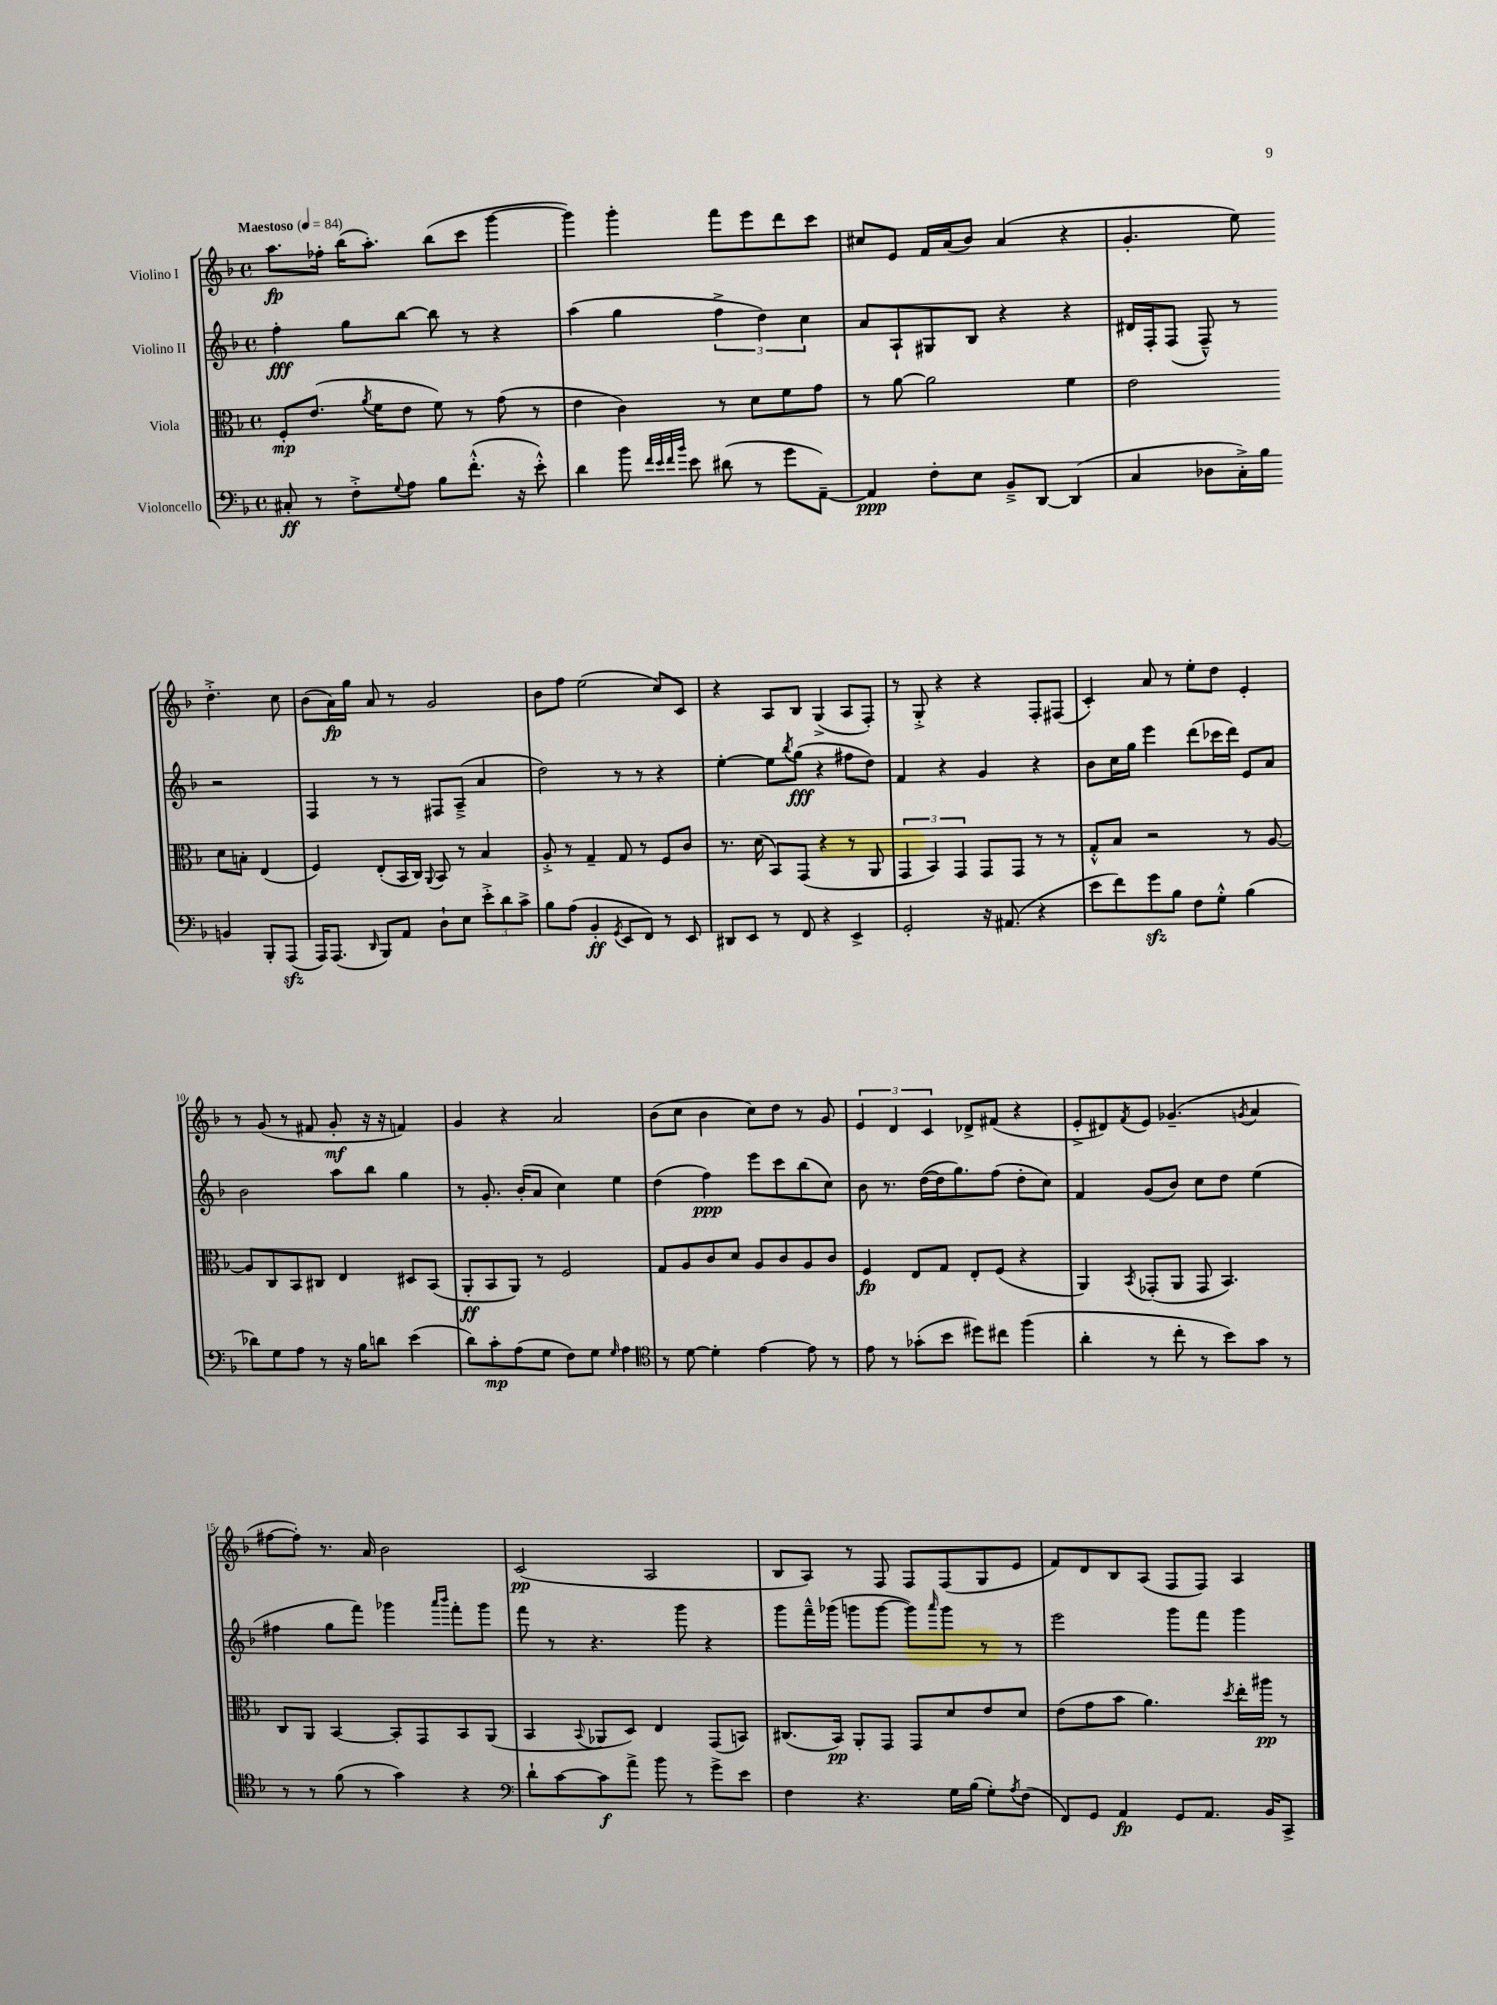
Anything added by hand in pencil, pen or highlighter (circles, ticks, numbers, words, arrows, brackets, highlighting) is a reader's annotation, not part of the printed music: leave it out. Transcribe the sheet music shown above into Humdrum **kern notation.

**kern	**dynam	**kern	**dynam	**kern	**dynam	**kern	**dynam
*part4	*part4	*part3	*part3	*part2	*part2	*part1	*part1
*staff4	*staff4	*staff3	*staff3	*staff2	*staff2	*staff1	*staff1
*I"Violoncello	*	*I"Viola	*	*I"Violino II	*	*I"Violino I	*
*clefF4	*	*clefC3	*	*clefG2	*	*clefG2	*
*k[b-]	*	*k[b-]	*	*k[b-]	*	*k[b-]	*
*M4/4	*	*M4/4	*	*M4/4	*	*M4/4	*
*met(c)	*	*met(c)	*	*met(c)	*	*met(c)	*
*MM84	*	*MM84	*	*MM84	*	*MM84	*
=1	=1	=1	=1	=1	=1	=1	=1
!	!	!	!	!	!	!LO:TX:a:B:t=Maestoso	!
8C#X'/	ff	8F'/L	mp	4ff'\	fff	8.aa\L	fp
8r	.	(8.e/J	.	.	.	.	.
.	.	.	.	.	.	16ff-X'\Jk	.
8F'^\L	.	.	.	8gg\L	.	(16bb-\KL	.
.	.	8qa/	.	.	.	.	.
.	.	16f\KL	.	.	.	8.aa'\J)	.
8qqG/	.	.	.	.	.	.	.
8A\J	.	8e\J	.	[8bb-\J	.	.	.
8B-\L	.	8f\)	.	8bb-\]	.	(8bb-\L	.
(8.f'^^\J	.	8r	.	8r	.	8ccc\J	.
.	.	(8g\	.	4r	.	[4ggg\	.
16r	.	.	.	.	.	.	.
8e'^^\)	.	8r	.	.	.	.	.
=2	=2	=2	=2	=2	=2	=2	=2
4d\	.	4e\	.	(4aa\	.	4ggg\])	.
8b-\	.	4c\)	.	4gg\	.	4ggg'\	.
32qqf/LLL	.	.	.	.	.	.	.
32qqe/	.	.	.	.	.	.	.
32qqf/	.	.	.	.	.	.	.
32qqb-/JJJ	.	.	.	.	.	.	.
8e\	.	.	.	.	.	.	.
(8d#X\	.	8r	.	6ff^\	.	8fff\L	.
8r	.	8d\L	.	.	.	8eee\	.
.	.	.	.	6dd\)	.	.	.
8g\L	.	8f\	.	.	.	8ddd\	.
.	.	.	.	6cc\	.	.	.
[8AA~\J)	.	8g\J	.	.	.	8ccc\J	.
=3	=3	=3	=3	=3	=3	=3	=3
4AA/]	ppp	8r	.	8a/L	.	8cc#X/L	.
.	.	[8a\	.	8A`/	.	8e/J	.
8F'\L	.	2a\]	.	8G#X/	.	16f/LL	.
.	.	.	.	.	.	(16a/J	.
8E\J	.	.	.	8B-/J	.	8b-/J)	.
8BB-~^/L	.	.	.	4r	.	(4a/	.
[8DD/J	.	.	.	.	.	.	.
(4DD/]	.	4f\	.	4r	.	4r	.
=4	=4	=4	=4	=4	=4	=4	=4
4C/	.	2e\	.	16d#X/LL	.	4.g'/	.
.	.	.	.	16F'/J	.	.	.
.	.	.	.	(8F/J	.	.	.
8D-X\L	.	.	.	8F~^^/)	.	.	.
16C'^\L)	.	.	.	8r	.	8ee\)	.
16B-\JJ	.	.	.	.	.	.	.
4BBn/	.	8d\L	.	2r	.	4.dd'^\	.
.	.	8Bn'\J	.	.	.	.	.
8BBB-'/L	.	(4E/	.	.	.	.	.
(8AAAzz/J	.	.	.	.	.	8cc\	.
!!LO:LB:g=z
=5	=5	=5	=5	=5	=5	=5	=5
16AAA/KL)	.	4F/)	.	4F/	.	(8b-\L	.
(8.AAA/J	.	.	.	.	.	.	.
.	.	.	.	.	.	16a\L)	fp
.	.	.	.	.	.	16gg\JJ	.
16qqDD/	.	.	.	.	.	.	.
8BBB-/L)	.	(8E'/L	.	8r	.	8a/	.
8AA/J	.	16BB-/L	.	8r	.	8r	.
.	.	16C/JJ)	.	.	.	.	.
.	.	8qqAA/	.	.	.	.	.
8D`\L	.	8BB-/	.	8F#X/L	.	2g/	.
8E\J	.	8r	.	(8A~^/J	.	.	.
12e'^\L	.	4B-/	.	4a/	.	.	.
12d\	.	.	.	.	.	.	.
12c^\J	.	.	.	.	.	.	.
=6	=6	=6	=6	=6	=6	=6	=6
8B-\L	.	8A'^/	.	2dd\)	.	8b-\L	.
(8A\J	.	8r	.	.	.	8ff\J	.
4BB-'/	ff	4G~/	.	.	.	(2ee\	.
8qGG/	.	.	.	.	.	.	.
8EE/L	.	8G/	.	8r	.	.	.
8FF/J)	.	8r	.	8r	.	.	.
8r	.	8F/L	.	4r	.	8cc/L)	.
8EE/	.	8c/J	.	.	.	8c/J	.
=7	=7	=7	=7	=7	=7	=7	=7
8DD#X/L	.	8.r	.	[4ee'\	.	4r	.
8EE/J	.	.	.	.	.	.	.
.	.	(16d\	.	.	.	.	.
8r	.	8BB-/L)	.	8ee\L]	.	8A/L	.
.	.	.	.	8qbb-/	.	.	.
8FF/	.	(8GG/J	.	(8gg\J	fff	8B-/J	.
4r	.	4r	.	4r	.	(4G^/	.
4EE^/	.	8r	.	8ff#X\L	.	8A/L	.
.	.	8AA/	.	8dd\J)	.	8F'/J)	.
=8	=8	=8	=8	=8	=8	=8	=8
2GG'/	.	6GG/	.	4f/	.	8r	.
.	.	.	.	.	.	8G'^/	.
.	.	6BB-/)	.	.	.	.	.
.	.	.	.	4r	.	4r	.
.	.	6GG/	.	.	.	.	.
16r	.	8GG/L	.	4g/	.	4r	.
(8.AA#X/	.	.	.	.	.	.	.
.	.	8GG/J	.	.	.	.	.
4r	.	8r	.	4r	.	8F'/L	.
.	.	8r	.	.	.	(8F#X/J	.
=9	=9	=9	=9	=9	=9	=9	=9
8e\L	.	8G'^^/L	.	8b-\L	.	4c'/)	.
8f\)	.	8B-/J	.	16cc\L	.	.	.
.	.	.	.	16gg\JJ	.	.	.
8gzz\	.	2r	.	4eee\	.	8a/	.
8B-\J	.	.	.	.	.	8r	.
8F\L	.	.	.	(8ddd\L	.	8ee'\L	.
8G'^^\J	.	.	.	16ccc-X\L	.	8dd\J	.
.	.	.	.	16ddd\JJ)	.	.	.
(4B-\	.	8r	.	8e/L	.	4e'/	.
.	.	[8A/	.	8a/J	.	.	.
!!LO:LB:g=z
=10	=10	=10	=10	=10	=10	=10	=10
8d-X\L)	.	8A/L]	.	2b-\	.	8r	.
8G\	.	8C/	.	.	.	(8g/	.
8A\J	.	8BB-/	.	.	.	8r	.
8r	.	8C#X/J	.	.	.	8f#X/	.
16r	.	4E/	.	8aa\L	.	8g'/	mf
16B-\KL	.	.	.	.	.	.	.
8dn\J	.	.	.	8bb-\J	.	16r	.
.	.	.	.	.	.	16r	.
(4e\	.	8D#X/L	.	4gg\	.	4fn/)	.
.	.	(8BB-/J	.	.	.	.	.
=11	=11	=11	=11	=11	=11	=11	=11
8d\L)	.	8AA'/L	ff	8r	.	4g/	.
8c'\	mp	8BB-/	.	8.g'/	.	.	.
(8A\	.	8AA/J)	.	.	.	4r	.
.	.	.	.	(16b-'/KL	.	.	.
8G\J	.	8r	.	8a/J	.	.	.
8F\L)	.	2F/	.	4cc\)	.	2a/	.
8G\J	.	.	.	.	.	.	.
16qqG/	.	.	.	.	.	.	.
4A\	.	.	.	4ee\	.	.	.
=12	=12	=12	=12	=12	=12	=12	=12
*clefC4	*	*	*	*	*	*	*
8r	.	8G/L	.	(4dd\	.	(8b-\L	.
[8d\	.	8A/	.	.	.	8cc\J	.
4d'\]	.	8c/	.	4ff\)	ppp	4b-\	.
.	.	8d/J	.	.	.	.	.
[4e\	.	8A/L	.	8eee\L	.	8cc\L)	.
.	.	8c/	.	8ccc\	.	8dd\J	.
8e\]	.	8A/	.	(8bb-\	.	8r	.
8r	.	8c/J	.	8cc\J)	.	8g/	.
=13	=13	=13	=13	=13	=13	=13	=13
8e\	.	4F/	fp	8b-\	.	6e/	.
8r	.	.	.	8.r	.	.	.
.	.	.	.	.	.	6d/	.
(8g-X'\L	.	8E/L	.	.	.	.	.
.	.	.	.	([16dd\LL	.	.	.
.	.	.	.	.	.	6c/	.
8b-\J	.	8G/J	.	16dd\J]	.	.	.
.	.	.	.	8.gg\)	.	.	.
8dd#X\L)	.	8E'/L	.	.	.	8d-X^/L	.
8cc#X\J	.	(8F/J	.	(8ff\J	.	(8f#X/J	.
(4ff\	.	4r	.	8dd'\L	.	4r	.
.	.	.	.	8cc\J)	.	.	.
=14	=14	=14	=14	=14	=14	=14	=14
4a'\	.	4AA/)	.	4f/	.	8e'^/L	.
.	.	.	.	.	.	8d#X/)	.
.	.	8qBB-/	.	.	.	8qf/	.
8r	.	(8GG-X'/L	.	(8g/L	.	8e/J	.
8cc'\	.	8AA/J	.	8b-/J)	.	(4.g-X~/	.
8r	.	8GG-/	.	8cc\L	.	.	.
8b-\L)	.	4.BB-/)	.	8dd\J	.	.	.
.	.	.	.	.	.	8qgn/	.
8g\J	.	.	.	(4ee\	.	4a/	.
8r	.	.	.	.	.	.	.
!!LO:LB:g=z
=15	=15	=15	=15	=15	=15	=15	=15
8r	.	8C/L	.	4ff#X\	.	[8ff#X\L	.
8r	.	8AA/J	.	.	.	8ff#'\J])	.
(8f\	.	[4BB-/	.	8gg\L	.	8.r	.
8r	.	.	.	8fff\J)	.	.	.
.	.	.	.	.	.	16a/	.
4g\)	.	8BB-'/L]	.	4ggg-X\	.	2b-\	.
.	.	8GG/	.	.	.	.	.
.	.	.	.	16qqaaa/LL	.	.	.
.	.	.	.	16qqbbb-/JJ	.	.	.
4r	.	8BB-/	.	8fff'\L	.	.	.
.	.	(8AA/J	.	8ggg-\J	.	.	.
=16	=16	=16	=16	=16	=16	=16	=16
*clefF4	*	*	*	*	*	*	*
8d`\L	.	4BB-/	.	8fff\	.	(2c/	pp
[8c\	.	.	.	8r	.	.	.
.	.	8qqBB-/	.	.	.	.	.
8c\]	f	8AA-X/L	.	4.r	.	.	.
8a^\J	.	8D/J)	.	.	.	.	.
8b-\	.	4E/	.	.	.	2A/	.
8r	.	.	.	8ggg\	.	.	.
8g^\L	.	(8GG/L	.	4r	.	.	.
8e\J	.	8BBn/J)	.	.	.	.	.
=17	=17	=17	=17	=17	=17	=17	=17
4F\	.	(8.C#X/L	.	8ggg\L	.	8B-/L	.
.	.	.	.	16fff~^^\L	.	8A/J)	.
.	.	16BB-/Jk)	pp	(16ggg-X\JJ	.	.	.
4.r	.	8AA'/L	.	8gggn\L	.	8r	.
.	.	8GG/J	.	[8ggg\J	.	8F/	.
.	.	8GG/L	.	8ggg\L])	.	8F/L	.
.	.	.	.	16qqaaa/	.	.	.
16G\LL	.	8d/	.	8ggg\J	.	(8F/	.
(16B-\JJ	.	.	.	.	.	.	.
8G'\L)	.	8e/	.	8r	.	8G/	.
8qA/	.	.	.	.	.	.	.
(8F\J	.	8d/J	.	8r	.	8e/J	.
=18	=18	=18	=18	=18	=18	=18	=18
8FF/L)	.	(8e\L	.	2eee\	.	8f/L)	.
8GG/J	.	8g\	.	.	.	8d/	.
4AA/	fp	8b-\J	.	.	.	8B-/	.
.	.	4.a\)	.	.	.	(8A/J	.
8GG/L	.	.	.	8ggg\L	.	8F/L	.
8.AA/J	.	.	.	8fff\J	.	8F/J)	.
.	.	8qdd/	.	.	.	.	.
.	.	16ee'\LL	.	4ggg\	.	4A/	.
16BB-/KL	.	16aa#X\JJ	pp	.	.	.	.
8CC^/J	.	8r	.	.	.	.	.
==	==	==	==	==	==	==	==
*-	*-	*-	*-	*-	*-	*-	*-
